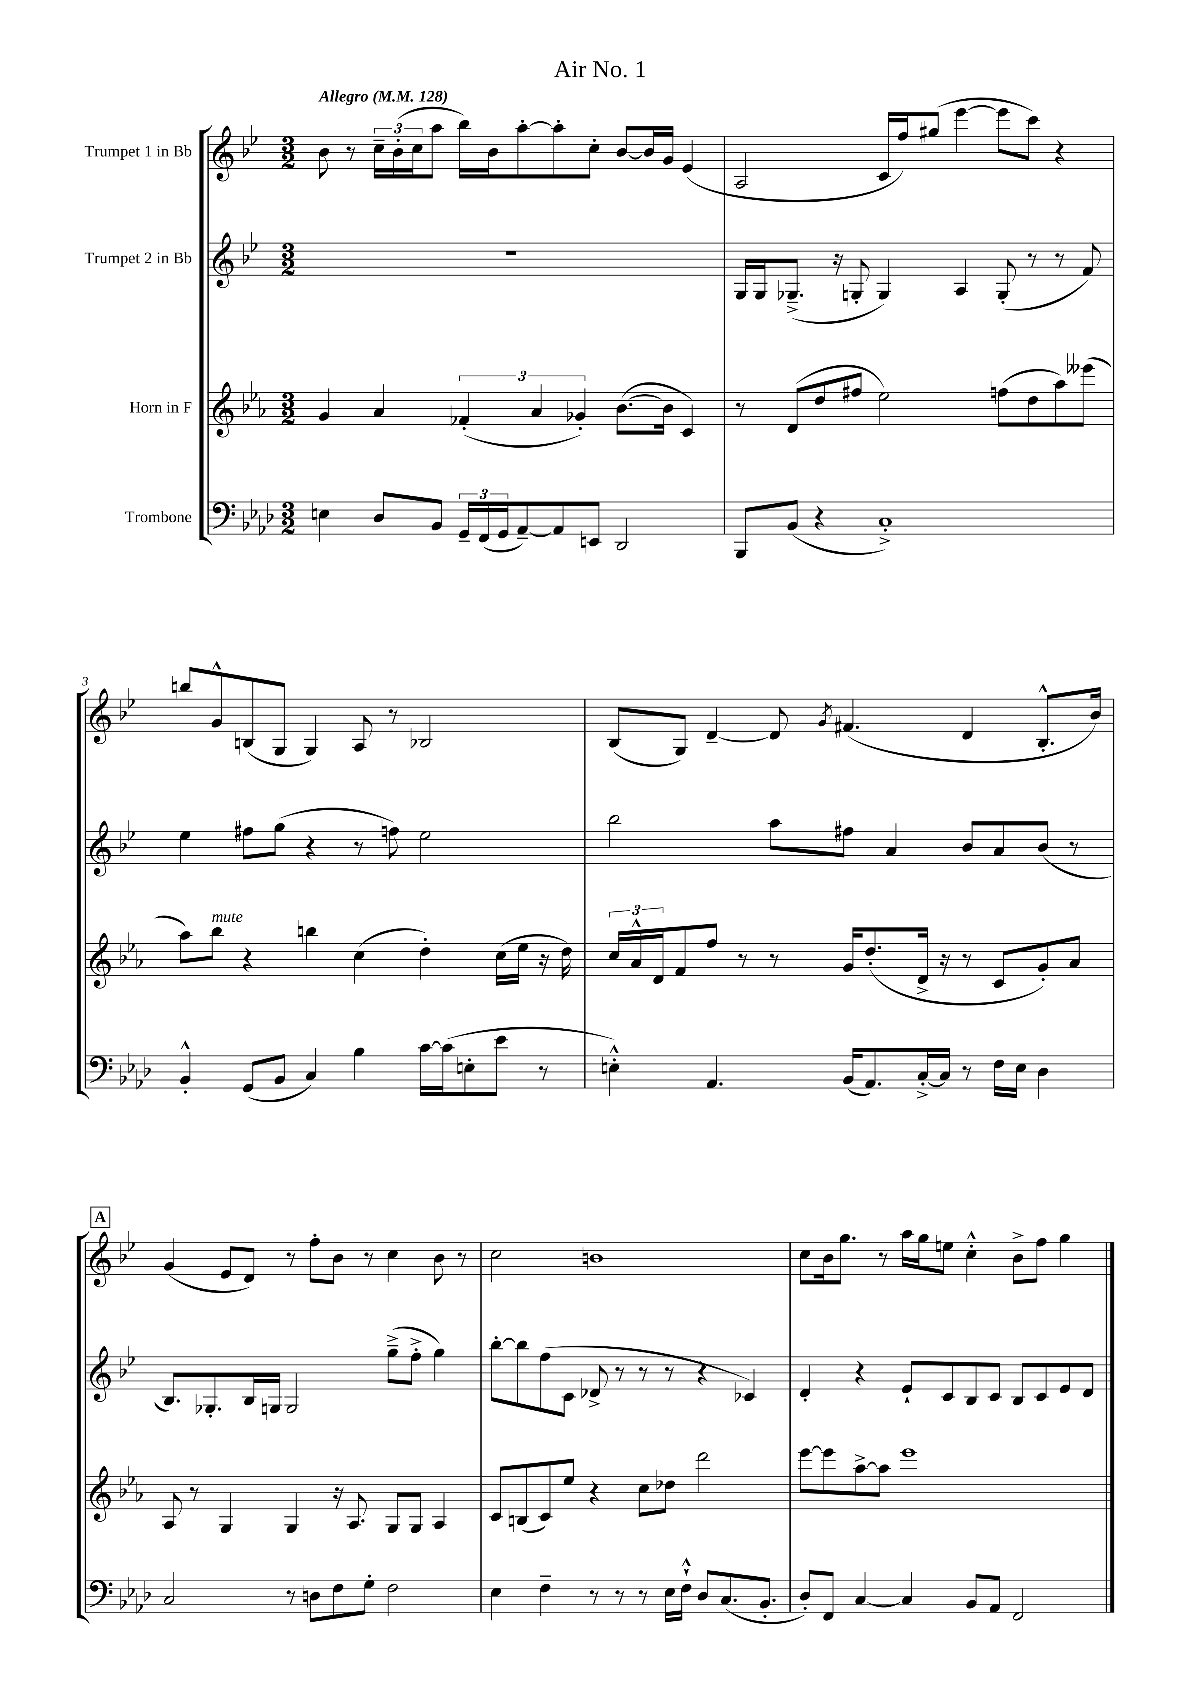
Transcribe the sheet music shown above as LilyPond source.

\header { title = "Air No. 1" }
<<
\new StaffGroup <<
\new Staff = "s0" \with { instrumentName = "Trumpet 1 in Bb" } {
    \clef treble \key bes \major \numericTimeSignature \time 3/2 \tempo "Allegro" 4 = 128
    bes'8 r8 \tuplet 3/2 { c''16-- bes'16-.( c''16 } a''8 bes''16) bes'16 a''8~-. a''8-. c''8-. bes'8~ bes'16 g'16 ees'4( |
    a2 c'16 f''16) gis''8( ees'''4~ ees'''8 c'''8) r4 |
    b''8 g'8-^ b8( g8 g4) a8 r8 bes2 |
    bes8( g8) d'4~-- d'8 \acciaccatura { g'8 } fis'4.( d'4 bes8.-.-^ bes'16) |
    \mark \markup { \box "A" } g'4( ees'8 d'8) r8 f''8-. bes'8 r8 c''4 bes'8 r8 |
    c''2 b'1 |
    c''8 bes'16 g''8. r8 a''16 g''16 e''8 c''4-.-^ bes'8-> f''8 g''4 \bar "|." |
}
\new Staff = "s1" \with { instrumentName = "Trumpet 2 in Bb" } {
    \clef treble \key bes \major \numericTimeSignature \time 3/2
    R1. |
    g16 g16 ges8.--->( r16 g8-. g4) a4 g8-.( r8 r8 f'8) |
    ees''4 fis''8 g''8( r4 r8 f''8) ees''2 |
    bes''2 a''8 fis''8 a'4 bes'8 a'8 bes'8( r8 |
    \mark \markup { \box "A" } bes8.) ges8.-. bes16 g16 g2 g''8--->( f''8-.-> g''4) |
    bes''8~-. bes''8 f''8( c'8 des'8-> r8 r8 r8 r4 ces'4) |
    d'4-. r4 ees'8-! c'8 bes8 c'8 bes8 c'8 ees'8 d'8 \bar "|." |
}
\new Staff = "s2" \with { instrumentName = "Horn in F" } {
    \clef treble \key ees \major \numericTimeSignature \time 3/2
    g'4 aes'4 \tuplet 3/2 { fes'4-.( aes'4 ges'4-.) } bes'8.~( bes'16 c'4) |
    r8 d'8( d''8 fis''8 ees''2) f''8( d''8 aes''8) eeses'''8( |
    aes''8) bes''8^\markup { \italic "mute" } r4 b''4 c''4( d''4-.) c''16( ees''16 r16 d''16) |
    \tuplet 3/2 { c''16 aes'16-^ d'16 } f'8 f''8 r8 r8 g'16 d''8.-.( d'16-> r16 r8 c'8 g'8-.) aes'8 |
    \mark \markup { \box "A" } aes8 r8 g4 g4 r16 aes8. g8 g8 aes4 |
    c'8 b8( c'8) ees''8 r4 c''8 des''8 d'''2 |
    ees'''8~ ees'''8 aes''8~-> aes''8 ees'''1 \bar "|." |
}
\new Staff = "s3" \with { instrumentName = "Trombone" } {
    \clef bass \key aes \major \numericTimeSignature \time 3/2
    e4 des8 bes,8 \tuplet 3/2 { g,16-- f,16( g,16 } aes,8~--) aes,8 e,8 des,2 |
    bes,,8 bes,8( r4 c1-.->) |
    bes,4-.-^ g,8( bes,8 c4) bes4 c'16~ c'16( e8-. ees'8 r8 |
    e4-.-^) aes,4. bes,16( aes,8.) c16~-.-> c16 r8 f16 e16 des4 |
    \mark \markup { \box "A" } c2 r8 d8 f8 g8-. f2 |
    ees4 f4-- r8 r8 r8 ees16 f16-!-^ des8 c8.( bes,8.-. |
    des8-.) f,8 c4~ c4 bes,8 aes,8 f,2 \bar "|." |
}
>>
>>
